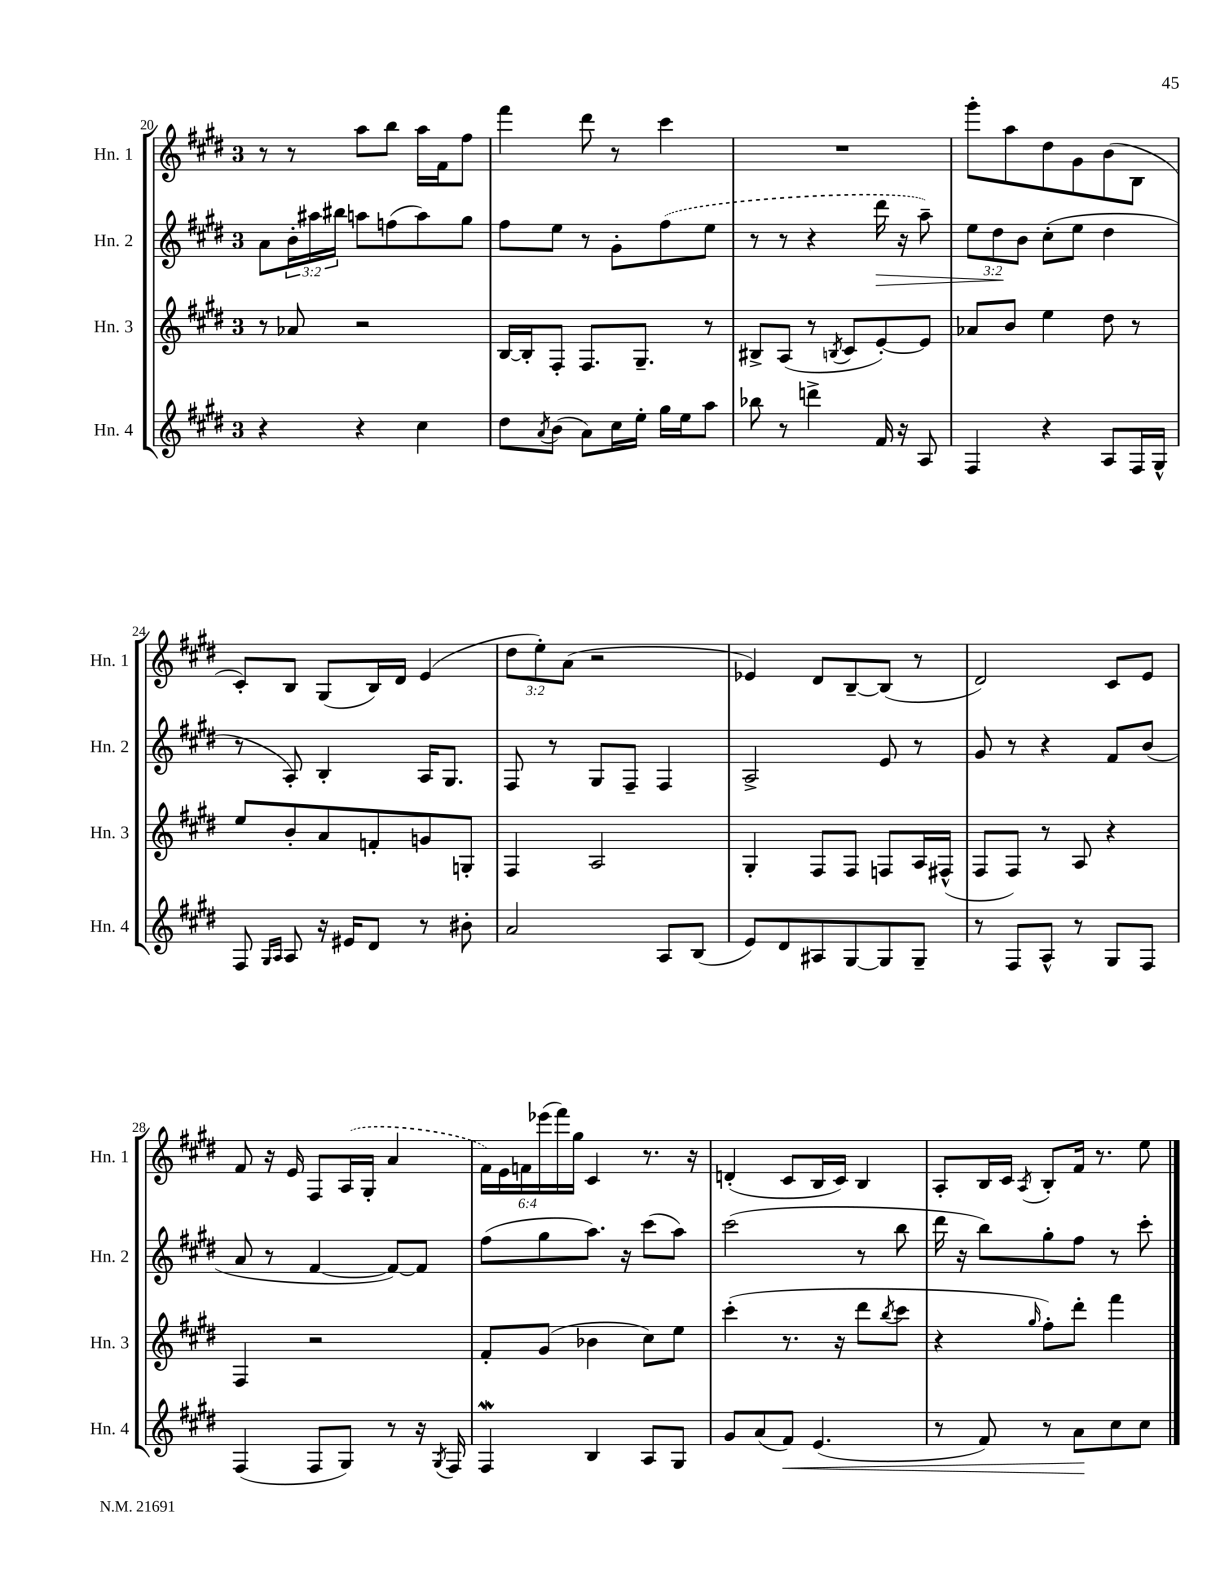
<<
\new StaffGroup <<
\new Staff = "s0" \with { instrumentName = "Hn. 1" shortInstrumentName = "Hn. 1" } {
    \clef treble \key e \major \once \override Staff.TimeSignature.style = #'single-digit \time 3/4 \override Staff.TupletNumber.text = #tuplet-number::calc-fraction-text
    r8 r8 a''8 b''8 a''16 fis'16 fis''8 |
    fis'''4 dis'''8 r8 cis'''4 |
    R2. |
    gis'''8-. a''8 dis''8 gis'8 b'8( b8 |
    cis'8-.) b8 gis8( b16) dis'16 e'4( |
    \tuplet 3/2 { dis''8 e''8-.) a'8( } r2 |
    ees'4) dis'8 b8~-- b8( r8 |
    dis'2) cis'8 e'8 |
    fis'8 r16 e'16 fis8 \once \slurDashed a16( gis16-. a'4 |
    \tuplet 6/4 { fis'16) e'16 f'16 ees'''16( fis'''16) gis''16 } cis'4 r8. r16 |
    d'4-.( cis'8 b16 cis'16) b4 |
    a8-. b16 cis'16 \acciaccatura { a8 } b8-. fis'16 r8. e''8 \bar "|." |
}
\new Staff = "s1" \with { instrumentName = "Hn. 2" shortInstrumentName = "Hn. 2" } {
    \clef treble \key e \major \once \override Staff.TimeSignature.style = #'single-digit \time 3/4 \override Staff.TupletNumber.text = #tuplet-number::calc-fraction-text
    a'8 \tuplet 3/2 { b'16-. ais''16 bis''16 } a''8 f''8( a''8) gis''8 |
    fis''8 e''8 r8 gis'8-. \once \slurDashed fis''8( e''8 |
    r8 r8 r4 dis'''16\> r16 a''8--) |
    \tuplet 3/2 { e''8 dis''8\! b'8 } cis''8-.( e''8 dis''4 |
    r8 a8-.) b4-. a16 gis8. |
    fis8 r8 gis8 fis8-- fis4 |
    a2-> e'8 r8 |
    gis'8 r8 r4 fis'8 b'8( |
    a'8 r8 fis'4~ fis'8~) fis'8 |
    fis''8( gis''8 a''8.) r16 cis'''8( a''8) |
    cis'''2( r8 b''8 |
    dis'''16 r16 b''8) gis''8-. fis''8 r8 cis'''8-. \bar "|." |
}
\new Staff = "s2" \with { instrumentName = "Hn. 3" shortInstrumentName = "Hn. 3" } {
    \clef treble \key e \major \once \override Staff.TimeSignature.style = #'single-digit \time 3/4
    r8 aes'8 r2 |
    b16~ b16-. fis8-. fis8. gis8.-- r8 |
    bis8-> a8( r8 \acciaccatura { b8 } cis'8 e'8~-.) e'8 |
    aes'8 b'8 e''4 dis''8 r8 |
    e''8 b'8-. a'8 f'8-. g'8 g8-. |
    fis4 a2 |
    gis4-. fis8 fis8 f8 a16 fis16-^( |
    fis8 fis8) r8 a8 r4 |
    fis4 r2 |
    fis'8-. gis'8( bes'4 cis''8) e''8 |
    cis'''4-.( r8. r16 dis'''8 \acciaccatura { b''8 } cis'''8 |
    r4 \grace { gis''16 } fis''8-.) dis'''8-. fis'''4 \bar "|." |
}
\new Staff = "s3" \with { instrumentName = "Hn. 4" shortInstrumentName = "Hn. 4" } {
    \clef treble \key e \major \once \override Staff.TimeSignature.style = #'single-digit \time 3/4
    r4 r4 cis''4 |
    dis''8 \acciaccatura { a'8 } b'8( a'8) cis''16 e''16-. gis''16 e''16 a''8 |
    bes''8 r8 d'''4-> fis'16 r16 a8 |
    fis4 r4 a8 fis16 gis16-^ |
    fis8 \grace { gis16 a16 } a8 r16 eis'16 dis'8 r8 bis'8-. |
    a'2 a8 b8( |
    e'8) dis'8 ais8 gis8~ gis8 gis8-- |
    r8 fis8 a8-^ r8 gis8 fis8 |
    fis4( fis8 gis8) r8 r16 \acciaccatura { gis8 } fis16 |
    fis4\mordent b4 a8 gis8 |
    gis'8 a'8( fis'8\<) e'4.( |
    r8 fis'8) r8 a'8\! cis''8 cis''8 \bar "|." |
}
>>
>>
\layout { \context { \Score currentBarNumber = #20 } }
